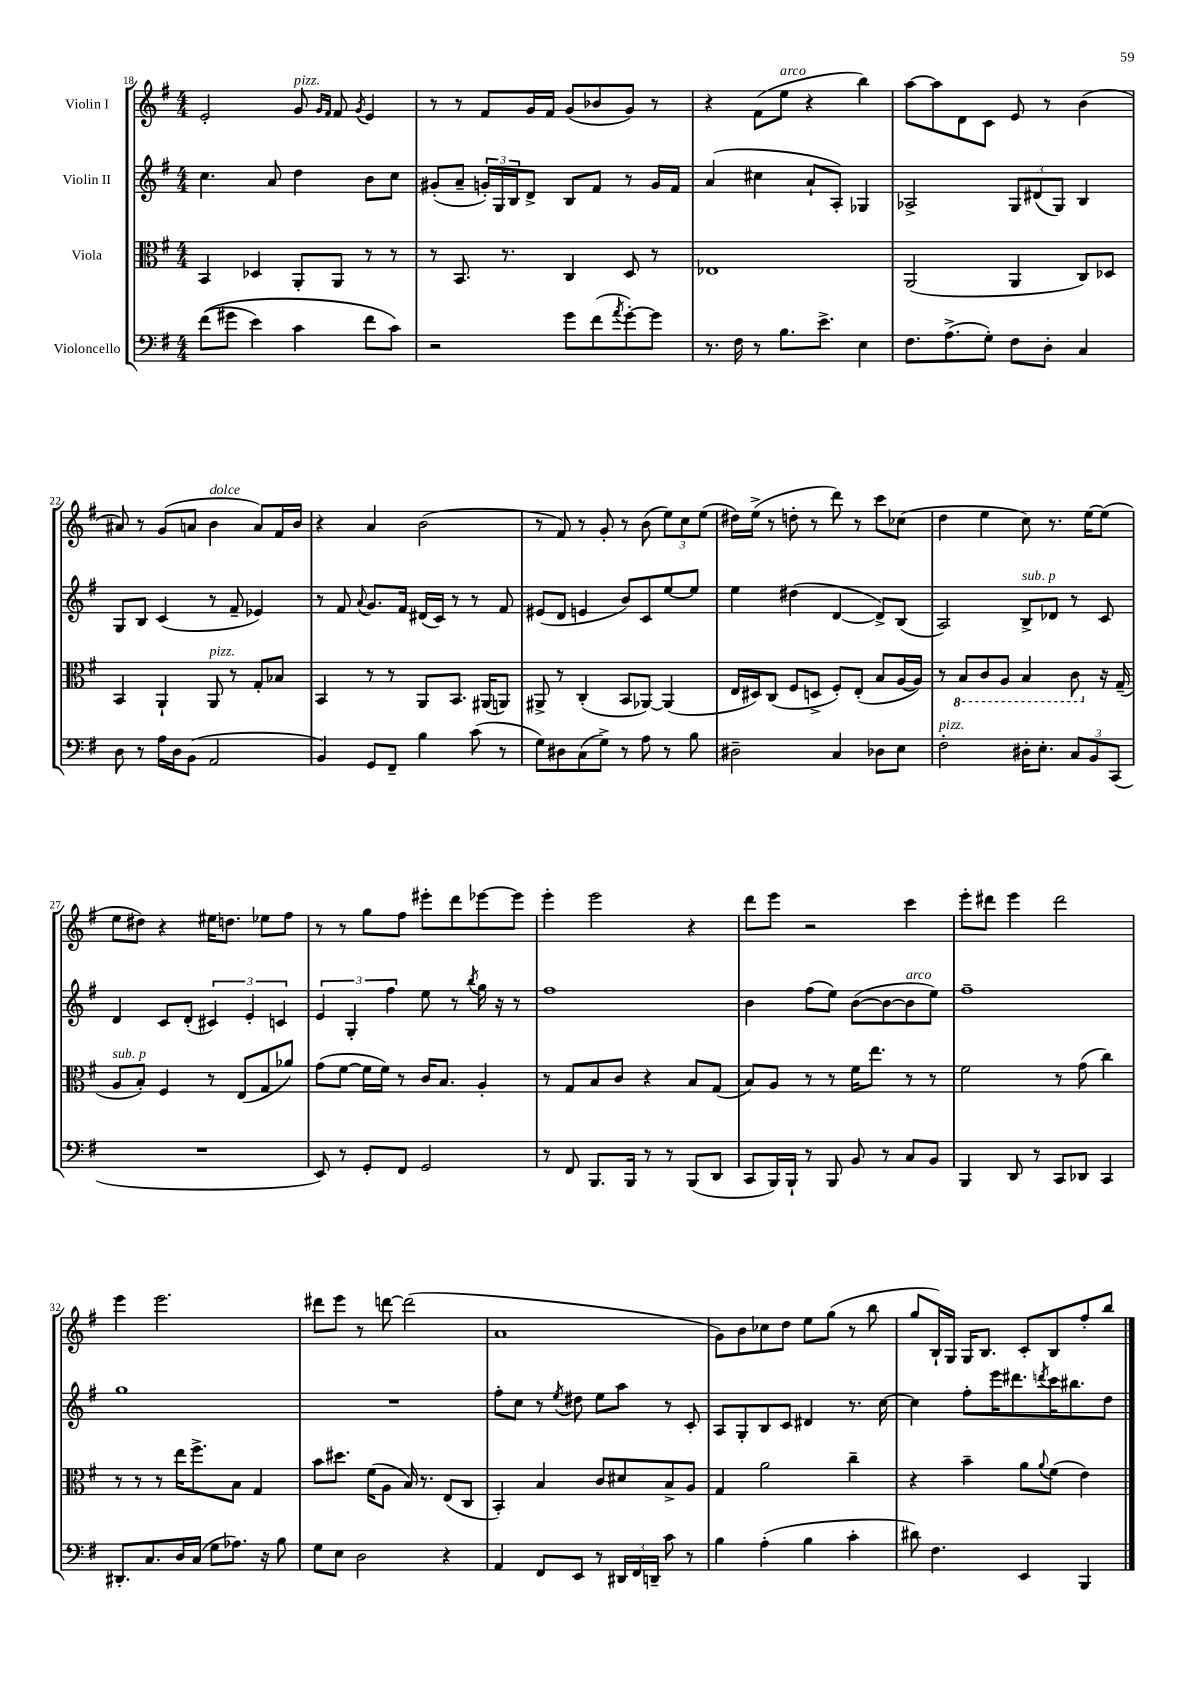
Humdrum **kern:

**kern	**kern	**kern	**kern
*part4	*part3	*part2	*part1
*staff4	*staff3	*staff2	*staff1
*I"Violoncello	*I"Viola	*I"Violin II	*I"Violin I
*clefF4	*clefC3	*clefG2	*clefG2
*k[f#]	*k[f#]	*k[f#]	*k[f#]
*M4/4	*M4/4	*M4/4	*M4/4
=18	=18	=18	=18
((8f#\L	4BB/	4.cc\	2e'/
8g#X\J	.	.	.
4e\)	4D-X/	.	.
.	.	8a/	.
!	!	!	!LO:TX:a:i:t=pizz.
4c\	8AA'/L	4dd\	8g/
.	.	.	16qqg/LL
.	.	.	16qqf#/JJ
.	8AA/J	.	8f#/
.	.	.	8qg/
8f#\L	8r	8b\L	4e/
8c\J)	8r	8cc\J	.
=19	=19	=19	=19
2r	8r	(8g#X'/L	8r
.	8.BB/	8a~/J	8r
.	.	24gn'/LL)	8f#/L
.	.	24G/	.
.	8.r	.	.
.	.	24B/J	.
.	.	8d^/J	16g/L
.	.	.	16f#/JJ
8g\L	4C/	8B/L	(8g/L
(8f#\	.	8f#/J	8b-X/
8qa/	.	.	.
[8g'\)	8D/	8r	8g/J)
8g\J]	8r	16g/LL	8r
.	.	16f#/JJ	.
=20	=20	=20	=20
8.r	1E-X	(4a/	4r
16F#\	.	.	.
8r	.	4cc#X\	(8f#\L
!	!	!	!LO:TX:a:i:t=arco
8.B\L	.	.	8ee\J
.	.	8a`/L	4r
8.e^\J	.	.	.
.	.	8A'/J)	.
4E\	.	4G-X/	4bb\)
=21	=21	=21	=21
8.F#\L	(2AA/	2A-X^/	[8aa\L
.	.	.	8aa\]
(8.A^\	.	.	.
.	.	.	8d\
8G'\J)	.	.	8c\J
8F#\L	4AA/	12G/L	8e/
.	.	(12d#X/	.
8D'\J	.	.	8r
.	.	12G/J)	.
4C/	8C/L)	4B/	(4b\
.	8D-X/J	.	.
!!LO:LB:g=z
=22	=22	=22	=22
8D\	4BB/	8G/L	8a#X/)
8r	.	8B/J	8r
16A\LL	4AA`/	(4c/	(8g/L
16D\J	.	.	.
(8BB\J	.	.	8an/J
!	!	!	!LO:TX:a:i:t=dolce
!	!LO:TX:a:i:t=pizz.	!	!
2AA/	8AA/	8r	4b\
.	8r	8f#~/	.
.	8G'/L	4e-X/)	8a/L)
.	8B-X/J	.	16f#/L
.	.	.	16b/JJ
=23	=23	=23	=23
4BB/)	4BB/	8r	4r
.	.	8f#/	.
.	.	8qqa/	.
8GG/L	8r	8.g/L	4a/
8FF#~/J	8r	.	.
.	.	16f#/Jk	.
4B\	8AA/L	(16d#X/LL	(2b\
.	.	16c/JJ)	.
.	8.BB/J	8r	.
(8c\	.	8r	.
.	(16AA#X/KL	.	.
8r	8AAn/J)	8f#/	.
=24	=24	=24	=24
8G\L)	8AA#X^/	(8e#X/L	8r
8D#X\	8r	8d/J	8f#/)
(8C\	(4C'/	4en/	8r
8G^\J)	.	.	8g'/
8r	8BB/L	8b/L)	8r
8A\	[8AA-X/J)	8c/	(8b\
8r	(4AA-/]	[8ee/	12ee\L)
.	.	.	12cc\
8B\	.	8ee/J]	.
.	.	.	(12ee\J
=25	=25	=25	=25
2D#X~\	16E/LL	4ee\	16dd#X\LL)
.	16D#X/J)	.	(16ee^\JJ
.	(8C/J	.	8r
.	8F#/L	(4dd#X\	8ddn'\
.	8Dn^/J	.	8r
4C/	8F#'/L)	[4d/	8ddd\)
.	(8E'/J	.	8r
8D-X\L	8B/L	8d^/L])	8ccc\L
8E\J	[16A/L	(8B/J	(8cc-X\J
.	16A/JJ])	.	.
=26	=26	=26	=26
!LO:TX:a:i:t=pizz.	!	!	!
2F#'\	8r	2A/)	4dd\
*	*8ba	*	*
.	8BB/L	.	.
.	8C/	.	4ee\
.	8AA/J	.	.
!	!	!LO:TX:a:i:t=sub. p	!
16D#X'\KL	4BB/	8B^/L	8cc\)
8.E'\J	.	.	.
.	.	8d-X/J	8.r
12C/L	8C\	8r	.
.	.	.	[16ee\KL
12BB/	.	.	.
*	*X8ba	*	*
.	16r	8c/	(8ee\J]
(12CC/J	.	.	.
.	(16G~/	.	.
!!LO:LB:g=z
=27	=27	=27	=27
!	!LO:TX:a:i:t=sub. p	!	!
1r	8A/L	4d/	8ee\L
.	8B'/J)	.	8dd#X\J)
.	4F#/	8c/L	4r
.	.	(8d'/J	.
.	8r	6c#X/)	16ee#X\KL
.	.	.	8.ddn\J
.	(8E/L	.	.
.	.	6e'/	.
.	8G/	.	8ee-X\L
.	.	6cn/	.
.	8a-X/J)	.	8ff#\J
=28	=28	=28	=28
8EE/)	(8g\L	6e/	8r
8r	[8f#\J	.	8r
.	.	6G'/	.
8GG'/L	16f#\LL]	.	8gg\L
.	16f#\JJ)	.	.
.	.	6ff#\	.
8FF#/J	8r	.	8ff#\J
2GG/	16c/KL	8ee\	8eee#X'\L
.	8.B/J	.	.
.	.	8r	8ddd\
.	.	8qbb/	.
.	4A'/	16gg\	[8eee-X\
.	.	16r	.
.	.	8r	8eee-\J]
=29	=29	=29	=29
8r	8r	1ff#	4eee'\
8FF#/	8G/L	.	.
8.BBB/L	8B/	.	2eee\
.	8c/J	.	.
16BBB/Jk	.	.	.
8r	4r	.	.
8r	.	.	.
(8BBB/L	8B/L	.	4r
8DD/J	(8G/J	.	.
=30	=30	=30	=30
8CC/L	8B/L)	4b\	8ddd\L
16BBB/L)	8A/J	.	8eee\J
16BBB`/JJ	.	.	.
8r	8r	(8ff#\L	2r
8BBB/	8r	8ee\J)	.
8BB/	16f#\KL	([8b\L	.
.	8.ee\J	.	.
8r	.	8b\_	.
!	!	!LO:TX:a:i:t=arco	!
8C/L	8r	8b\]	4ccc\
8BB/J	8r	8ee\J)	.
=31	=31	=31	=31
4BBB/	2f#\	1ff#~	8eee'\L
.	.	.	8ddd#X\J
8DD/	.	.	4eee\
8r	.	.	.
8CC/L	8r	.	2ddd#\
8DD-X/J	(8g\	.	.
4CC/	4cc\)	.	.
!!LO:LB:g=z
=32	=32	=32	=32
8.DD#X'/L	8r	1gg	4eee\
.	8r	.	.
8.C/	.	.	.
.	8r	.	2.eee\
16D/L	16ee\KL	.	.
(16C/JJ	8.ff#^\	.	.
8G\L	.	.	.
8.A-X\J)	8B\J	.	.
.	4G/	.	.
16r	.	.	.
8B\	.	.	.
=33	=33	=33	=33
8G\L	8b\L	1r	8ddd#X\L
8E\J	8.dd#X\J	.	8eee\J
2D\	.	.	8r
.	(16f#\KL	.	.
.	8A\J	.	[8dddn\
.	16B/)	.	(2ddd\]
.	8.r	.	.
4r	(8E/L	.	.
.	8C/J	.	.
=34	=34	=34	=34
4AA/	4BB'/)	8ff#'\L	1a
.	.	8cc\J	.
8FF#/L	4B/	8r	.
.	.	8qee/	.
8EE/J	.	8dd#X\	.
8r	8c/L	8ee\L	.
24DD#X/LL	8d#X/	8aa\J	.
24FF#/	.	.	.
24DDn~/JJ	.	.	.
8c\	8B^/	8r	.
8r	8A/J	8c'/	.
=35	=35	=35	=35
4B\	4G/	8A/L	8g\L)
.	.	8G'/	8b\
(4A'\	2a\	8B/	8cc-X\
.	.	8c/J	8dd\J
4B\	.	4d#X/	8ee\L
.	.	.	(8gg\J
4c'\	4cc~\	8.r	8r
.	.	.	8bb\
.	.	[16cc\	.
=36	=36	=36	=36
8d#X\)	4r	4cc\]	8gg/L
4.F#\	.	.	16B`/L)
.	.	.	16G/JJ
.	4b~\	8ff#'\L	16G/KL
.	.	.	8.B/J
.	.	16eee\K	.
.	.	8.ddd#X\	.
4EE/	8a\L	.	8c'/L
.	8qqa/	8qdddn/	.
.	(8f#\J	16ccc\K	8B/
.	.	8.bb#X\	.
4BBB/	4e\)	.	8ff#'/
.	.	8dd\J	8bb/J
==	==	==	==
*-	*-	*-	*-
